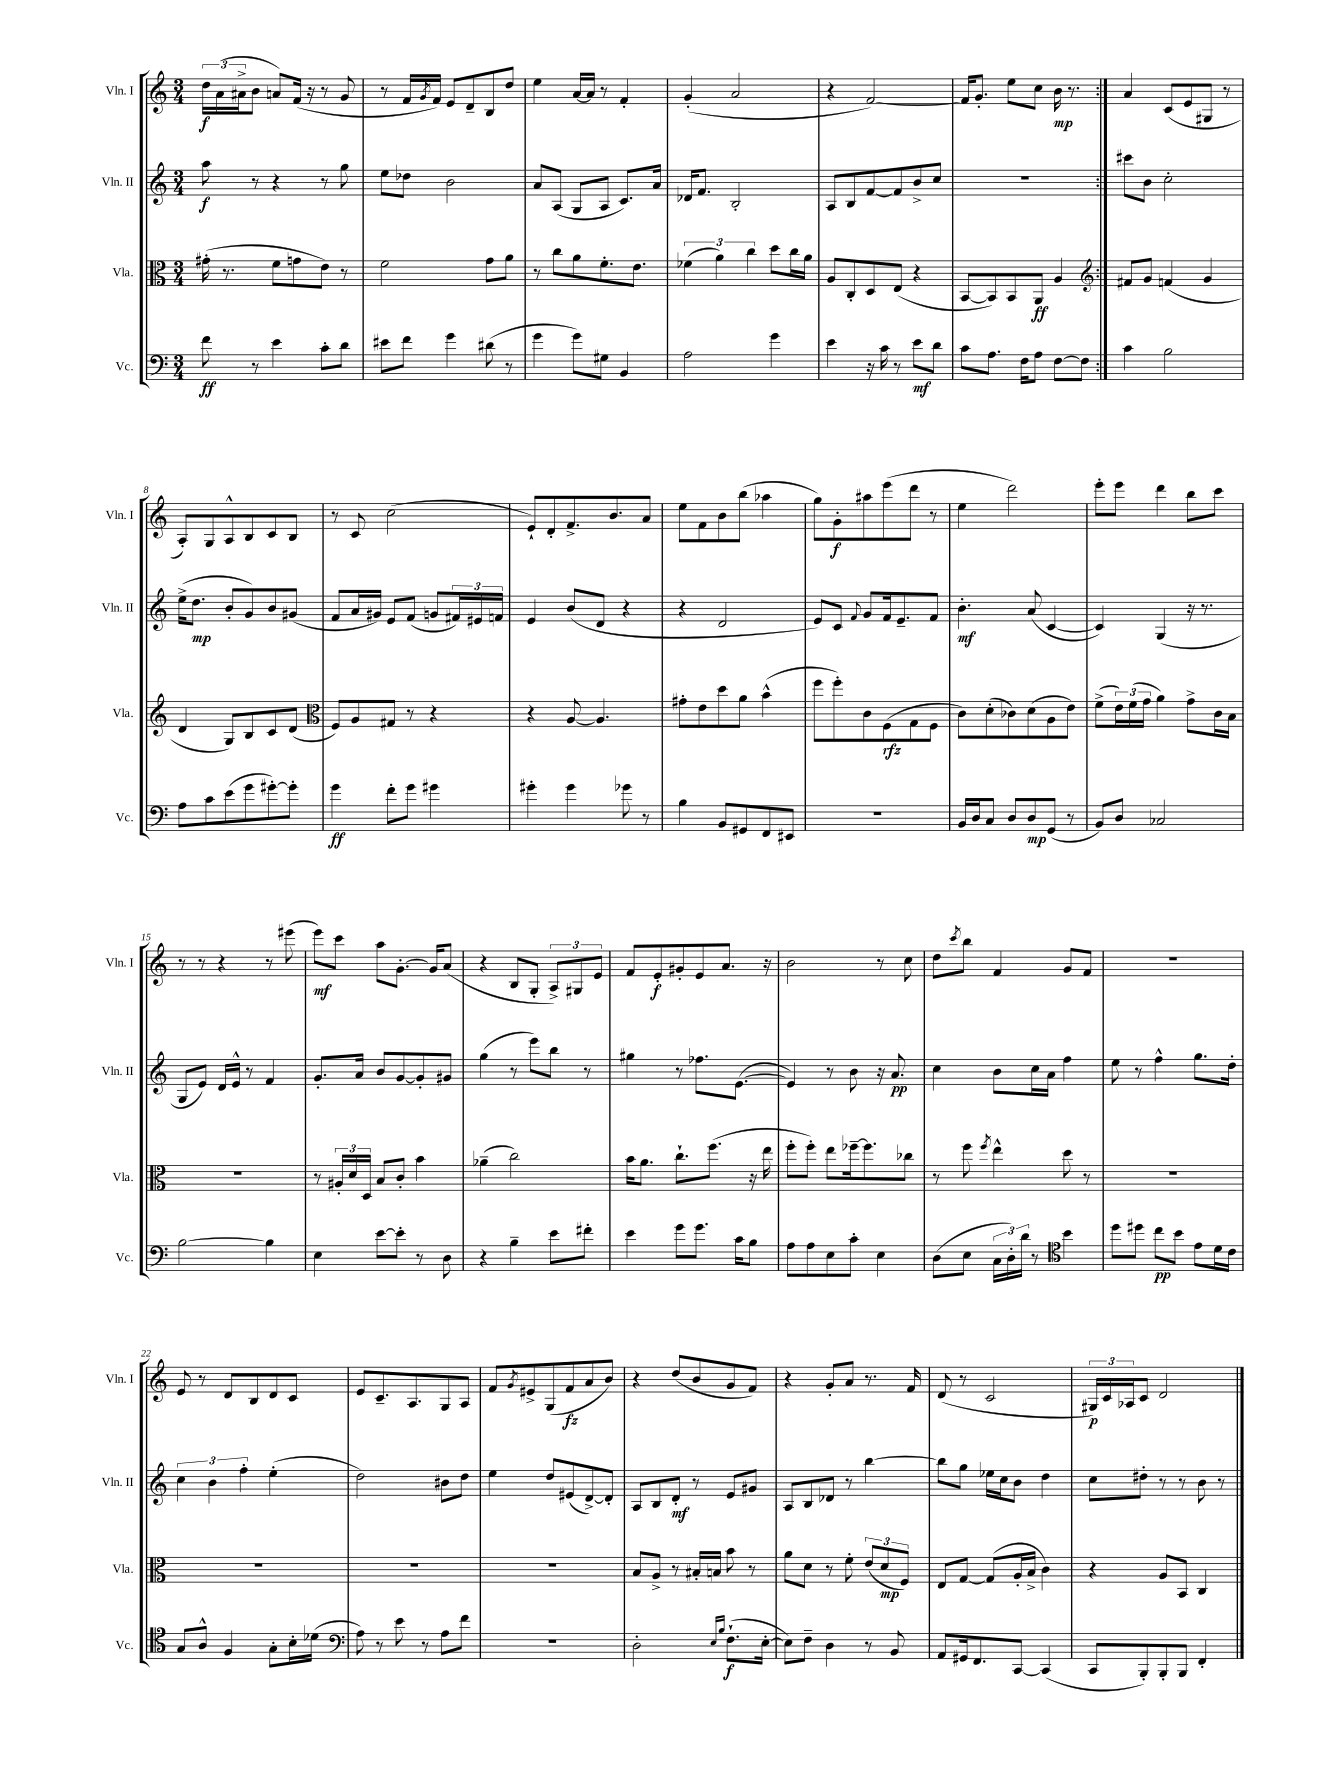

**kern	**kern	**kern	**kern
*staff4	*staff3	*staff2	*staff1
*clefF4	*clefC3	*clefG2	*clefG2
*k[]	*k[]	*k[]	*k[]
*M3/4	*M3/4	*M3/4	*M3/4
8f	(16g#'	8aa	24dd
.	.	.	(24a
.	8.r	.	.
.	.	.	24a#^
8r	.	8r	8b
4e	8f	4r	8a)
.	8g	.	(16f
.	.	.	16r
8c'	8e)	8r	8r
8d	8r	8gg	8g
=	=	=	=
8e#	2f	8ee	8r
8f	.	8dd-	16f
.	.	.	8qg
.	.	.	16f)
4g	.	2b	8e
.	.	.	8d~
(8d#	8g	.	8B
8r	8a	.	8dd
=	=	=	=
4g	8r	8a	4ee
.	8cc	(8A	.
8g)	8a	8G	[16a
.	.	.	16a]
8G#	8.f'	8A	8r
4BB	.	8.c)	4f'
.	8.e	.	.
.	.	16a	.
=	=	=	=
2A	(6f-	16d-	(4g'
.	.	8.f	.
.	6a)	.	.
.	.	2B'	2a
.	6cc	.	.
4g	8dd	.	.
.	16cc	.	.
.	16a	.	.
=	=	=	=
4e	8A	8A	4r
.	8C'	8B	.
16r	8D	[8f	[2f)
16c	.	.	.
8r	(8E	8f]	.
8e	4r	8b^	.
8d	.	8cc	.
=	=	=	=
8c	[8BB	2.r	16f]
.	.	.	8.g'
8.A	8BB])	.	.
.	8BB	.	8ee
16F	.	.	.
8A	8AA	.	8cc
[8F	4A	.	16b
.	.	.	8.r
8F]	.	.	.
=:|!	=:|!	=:|!	=:|!
*	*clefG2	*	*
4c	8f#	8ccc#	4a
.	8g	8b	.
2B	(4f	2cc'	(8c
.	.	.	8e
.	4g	.	8G#
.	.	.	8r
=	=	=	=
8A	4d	(16ee^	8A')
.	.	8.dd	.
8c	.	.	8G
(8e	8G)	8b'	8A^^
8g	8B	8g)	8B
[8g#')	8c	8b	8c
8g#']	(8d	(8g#	8B
=	=	=	=
*	*clefC3	*	*
4g	8F)	8f	8r
.	8A	16a	8c
.	.	16g#)	.
8f'	8G#	8e	(2cc
8g	8r	(8f	.
4g#	4r	8g	.
.	.	24f#)	.
.	.	24e#	.
.	.	24f	.
=	=	=	=
4g#'	4r	4e	8e`)
.	.	.	8d'
4g#	[8A	(8b	8.f^
.	4.A]	8d	.
.	.	.	8.b
8g-	.	4r	.
8r	.	.	8a
=	=	=	=
4B	8g#'	4r	8ee
.	8e	.	8f
8BB	8dd	2d	8b
8GG#	8a	.	(8bb
8FF	(4b^^	.	4aa-
8EE#	.	.	.
=	=	=	=
2.r	8ff	8e)	8gg)
.	8ff')	8c	8g'
.	.	8qqf	.
.	8c	8g	8aa#
.	(8F	16f	(8eee
.	.	8.e~	.
.	8G	.	8ddd
.	8F	8f	8r
=	=	=	=
16BB	8c)	4.b'	4ee
16D	.	.	.
8C	(8d'	.	.
8D	8c-)	.	2ddd)
8D	(8d	(8a	.
(8GG	8A	[4c	.
8r	8e)	.	.
=	=	=	=
8BB)	(8f^	4c])	8eee'
8D	24e)	.	8eee
.	(24f	.	.
.	24g	.	.
2C-	4a)	(4G	4ddd
.	8g^	16r	8bb
.	.	8.r	.
.	16c	.	8ccc
.	16B	.	.
=	=	=	=
[2B	2.r	8G	8r
.	.	8e)	8r
.	.	16d	4r
.	.	16e^^	.
.	.	8r	.
4B]	.	4f	8r
.	.	.	(8eee#
=	=	=	=
4E	8r	8.g'	8eee)
.	24A#'	.	8ccc
.	24d	.	.
.	.	16a	.
.	24D	.	.
[8e	8B	8b	8aa
8e']	8c'	[8g	[8.g'
8r	4b	8g']	.
.	.	.	16g]
8D	.	8g#	(8a
=	=	=	=
4r	(4a-~	(4gg	4r
4B~	2cc)	8r	8B
.	.	8eee)	8G'
8e	.	8bb	12A^)
.	.	.	12G#
8f#'	.	8r	.
.	.	.	12e
=	=	=	=
4e	16b	4gg#	8f
.	8.a	.	.
.	.	.	8e'
8g	8.cc`	8r	8g#'
8.g	.	8.ff-	8e
.	(8.ff	.	.
.	.	.	8.a
16c	.	([8.e	.
8B	16r	.	.
.	16ee	.	16r
=	=	=	=
8A	8ff'	4e])	2b
8A	8ff')	.	.
8E	8ee	8r	.
8c'	[16ff-~	8b	.
.	8.ff-]	.	.
4E	.	16r	8r
.	.	8.a	.
.	8cc-	.	8cc
=	=	=	=
(8D	8r	4cc	8dd
.	.	.	8qccc
8E	8ff	.	8bb
.	8qff	.	.
24C	4ee^^	8b	4f
24D')	.	.	.
24d	.	.	.
8r	.	16cc	.
.	.	16a	.
*clefC4	*	*	*
4b	8dd	4ff	8g
.	8r	.	8f
=	=	=	=
8dd	2.r	8ee	2.r
8dd#	.	8r	.
8cc	.	4ff^^	.
8b	.	.	.
8e	.	8.gg	.
16d	.	.	.
16c	.	16dd'	.
=	=	=	=
8G	2.r	6cc	8e
8A^^	.	.	8r
.	.	6b	.
4F	.	.	8d
.	.	6ff'	.
.	.	.	8B
8G'	.	(4ee'	8d
16B'	.	.	8c
(16d-	.	.	.
=	=	=	=
*clefF4	*	*	*
8A)	2.r	2dd)	8e
8r	.	.	8.c~
8e	.	.	.
.	.	.	8.A
8r	.	.	.
8A	.	8b#	8G
8f	.	8dd	8A
=	=	=	=
2.r	2.r	4ee	8f
.	.	.	8qg
.	.	.	8e#^
.	.	8dd	(8G
.	.	(8e#	8f
.	.	[8d^)	8a
.	.	8d']	8b)
=	=	=	=
2D'	8B	8A	4r
.	8A^	8B	.
.	8r	8d'	(8dd
.	16B#'	8r	8b
.	16B	.	.
16qqE	.	.	.
16qqB	.	.	.
(8.F`	8b	8e	8g
.	8r	8g#	8f)
[16E'	.	.	.
=	=	=	=
8E])	8a	8A	4r
8F~	8d	8B	.
4D	8r	8d-	8g'
.	8f'	8r	8a
8r	(12e	[4bb	8.r
.	12d	.	.
8BB	.	.	.
.	12F)	.	.
.	.	.	16f
=	=	=	=
8AA	8E	8bb]	(8d
16GG#	[8G	8gg	8r
8.FF	.	.	.
.	(8G]	16ee-	2c
.	.	16cc	.
[8CC	16A'	8b	.
.	16B^	.	.
(4CC]	4c)	4dd	.
=	=	=	=
8CC	4r	8cc	24G#)
.	.	.	24c
.	.	.	24A-
8BBB')	.	8dd#'	8c
8BBB'	8A	8r	2d
8BBB	8BB	8r	.
4FF'	4C	8b	.
.	.	8r	.
==	==	==	==
*-	*-	*-	*-
